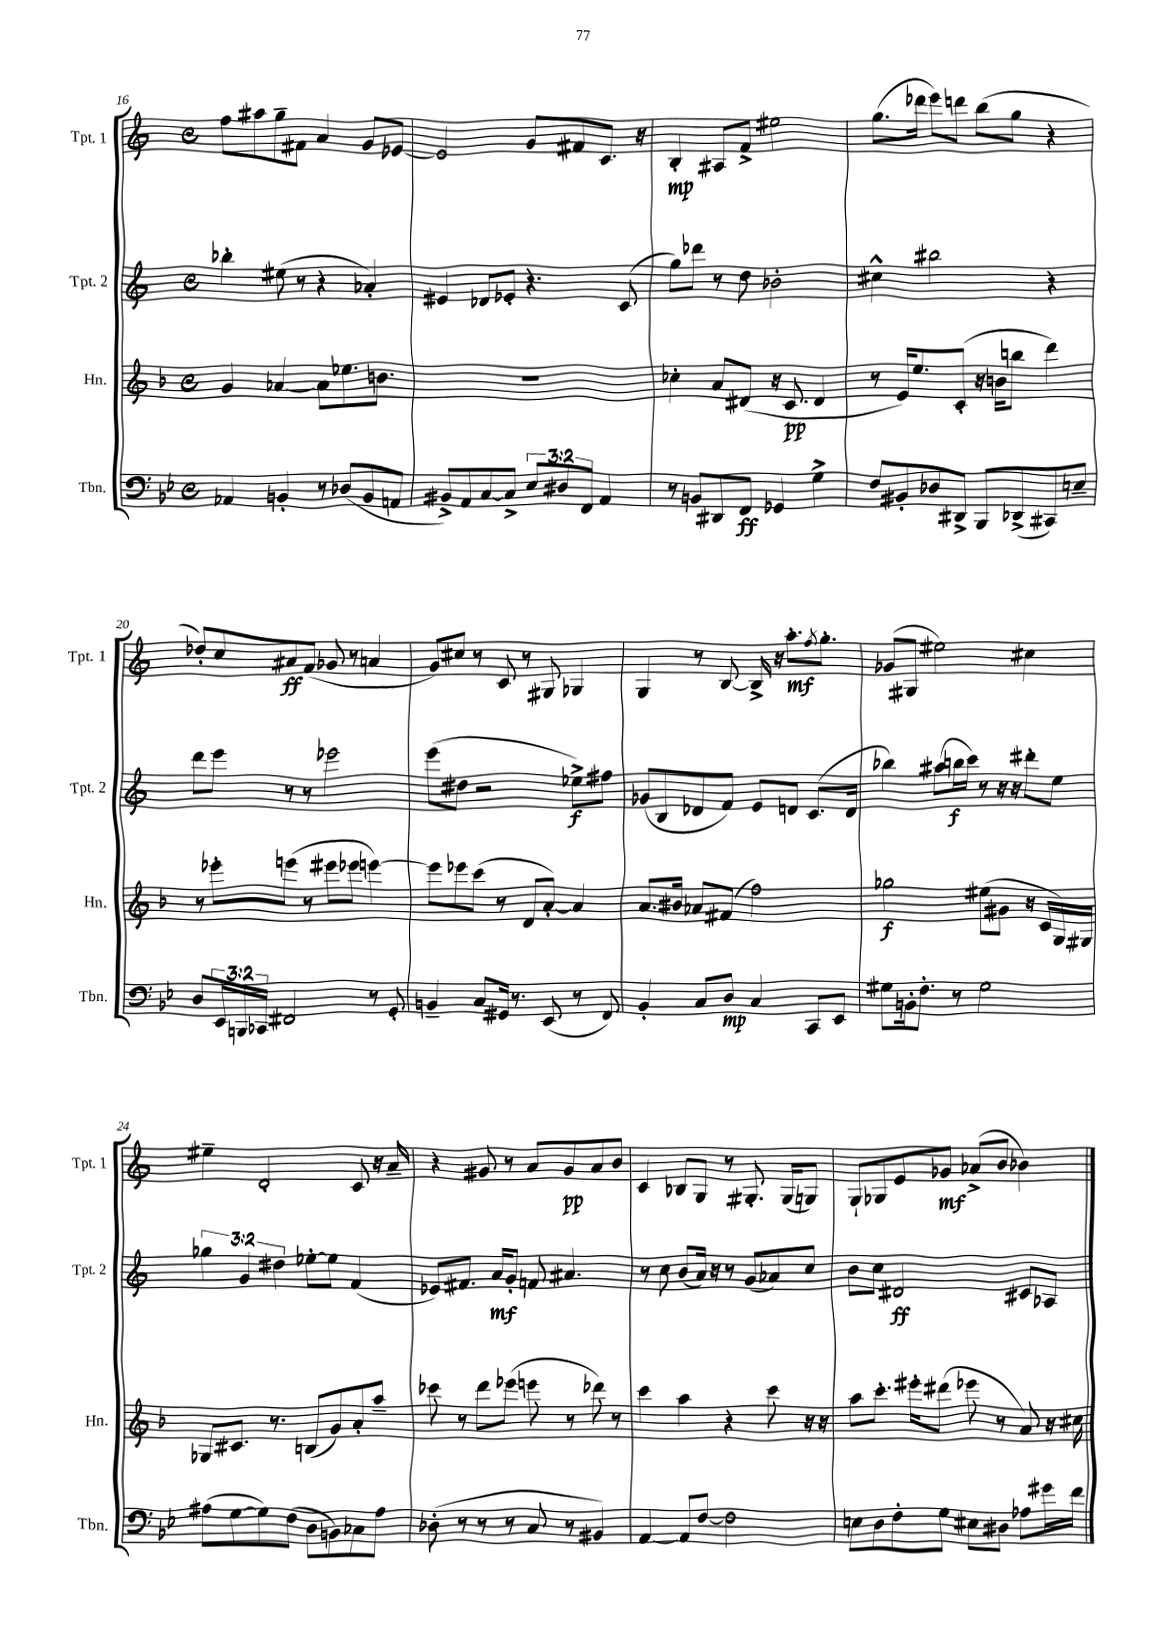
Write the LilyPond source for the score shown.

<<
\new StaffGroup <<
\new Staff = "s0" \with { instrumentName = "Tpt. 1" shortInstrumentName = "Tpt. 1" } {
    \clef treble \key c \major \defaultTimeSignature \time 4/4
    f''8 ais''8 g''8-- fis'8 a'4 g'8 ees'8~ |
    ees'2 g'8 fis'8 c'8. r16 |
    b4-.\mp ais8 f'8-> eis''2 |
    g''8.( des'''16 e'''8) d'''8 b''8( g''8 r4 |
    des''8-.) c''8 ais'8\ff f'8( ges'8 r8 a'4 |
    g'8) cis''8 r8 c'8 r8 gis8 ges4 |
    g4 r8 b8~ b16-> r16 a''8.-.\mf \acciaccatura { f''8 } g''8.-. |
    ges'8( gis8 eis''2) cis''4 |
    eis''4-- d'2-. c'8 r16 a'16-- |
    r4 gis'8 r8 a'8 gis'8\pp a'8 b'8 |
    c'4 bes8 g8 r8 gis8.-. gis16( g8) |
    g8-! ges8 e'8 ges'8\mf aes'8->( b'8 bes'4) \bar "|." |
}
\new Staff = "s1" \with { instrumentName = "Tpt. 2" shortInstrumentName = "Tpt. 2" } {
    \clef treble \key c \major \defaultTimeSignature \time 4/4 \override Staff.TupletNumber.text = #tuplet-number::calc-fraction-text
    bes''4-. eis''8( r8 r4 aes'4-.) |
    eis'4 des'8 ees'8-. r4. c'8( |
    g''8) des'''8 r8 d''8 bes'2-. |
    cis''4-^ bis''2 r4 |
    d'''8 e'''8 r8 r8 ees'''2 |
    e'''8( dis''8 r2 ees''8->\f) fis''8 |
    ges'8( b8 des'8 f'8) e'8 d'8 c'8.( d'16 |
    bes''4) ais''8( b''16\f c'''16) r8 r16 r16 dis'''8-. e''8 |
    \tuplet 3/2 { ges''4 g'4 dis''4 } ees''8~-. ees''8 f'4( |
    ees'8) fis'8. a'16\mf g'8-. f'8 ais'4. |
    r8 c''8 b'8( a'16) r16 r8 g'8( aes'8) c''8 |
    b'8 c''8 dis'2\ff cis'8 aes8 \bar "|." |
}
\new Staff = "s2" \with { instrumentName = "Hn." shortInstrumentName = "Hn." } {
    \clef treble \key f \major \defaultTimeSignature \time 4/4
    g'4 aes'4~ aes'8 ees''8. b'8. |
    r1 |
    ces''4-. a'8 dis'8( r16 c'8.\pp dis'4 |
    r8 e'16) e''8. c'8-.( r16 b'16 b''8 d'''4) |
    r8 ees'''8-. e'''8( r8 eis'''8 ees'''8 e'''4~) |
    e'''8 ees'''8 c'''8( r8 d'8 a'8~-.) a'4 |
    a'8. bis'16 aes'8 fis'8( f''2) |
    ges''2\f eis''8( gis'8 r16 c'16 g16) gis16 |
    ges8 cis'8. r8. b8( g'8) a'8-. a''8-- |
    ces'''8 r8 d'''8 ees'''8( e'''8 r8 des'''8) r8 |
    c'''4 a''4 r4 c'''8 r16 r16 |
    a''8 c'''8.-. eis'''16-. dis'''8( ees'''8 r8 a'8) r16 cis''16 \bar "|." |
}
\new Staff = "s3" \with { instrumentName = "Tbn." shortInstrumentName = "Tbn." } {
    \clef bass \key bes \major \defaultTimeSignature \time 4/4 \override Staff.TupletNumber.text = #tuplet-number::calc-fraction-text
    aes,4 b,4-. r8 des8( b,8 a,8 |
    bis,8->) a,8 c8~ c8-> \tuplet 3/2 { ees8 dis8 f,8 } a,4 |
    r8 b,8 dis,8 f,8\ff ges,4 g4-> |
    f8 bis,8-. des8 dis,8-> bes,,8 des,8->( cis,8) e8-- |
    d8 \tuplet 3/2 { ees,16 b,,16 ces,16 } fis,2 r8 g,8-. |
    b,4-- c8 gis,16 r8. ees,8( r8 f,8) |
    bes,4-. c8 d8\mp c4 c,8 ees,8 |
    gis8 b,16-. f8.-. r8 gis2 |
    ais8( g8~ g8) f8( d8 b,8) ces8 ais8 |
    des8-.( r8 r8 r8 c8 r8 bis,4) |
    a,4~ a,8 f8~ f2 |
    e8 d8 f8-. g8 eis8 dis8 aes8 gis'16 f'16 \bar "|." |
}
>>
>>
\layout { \context { \Score currentBarNumber = #16 } }
